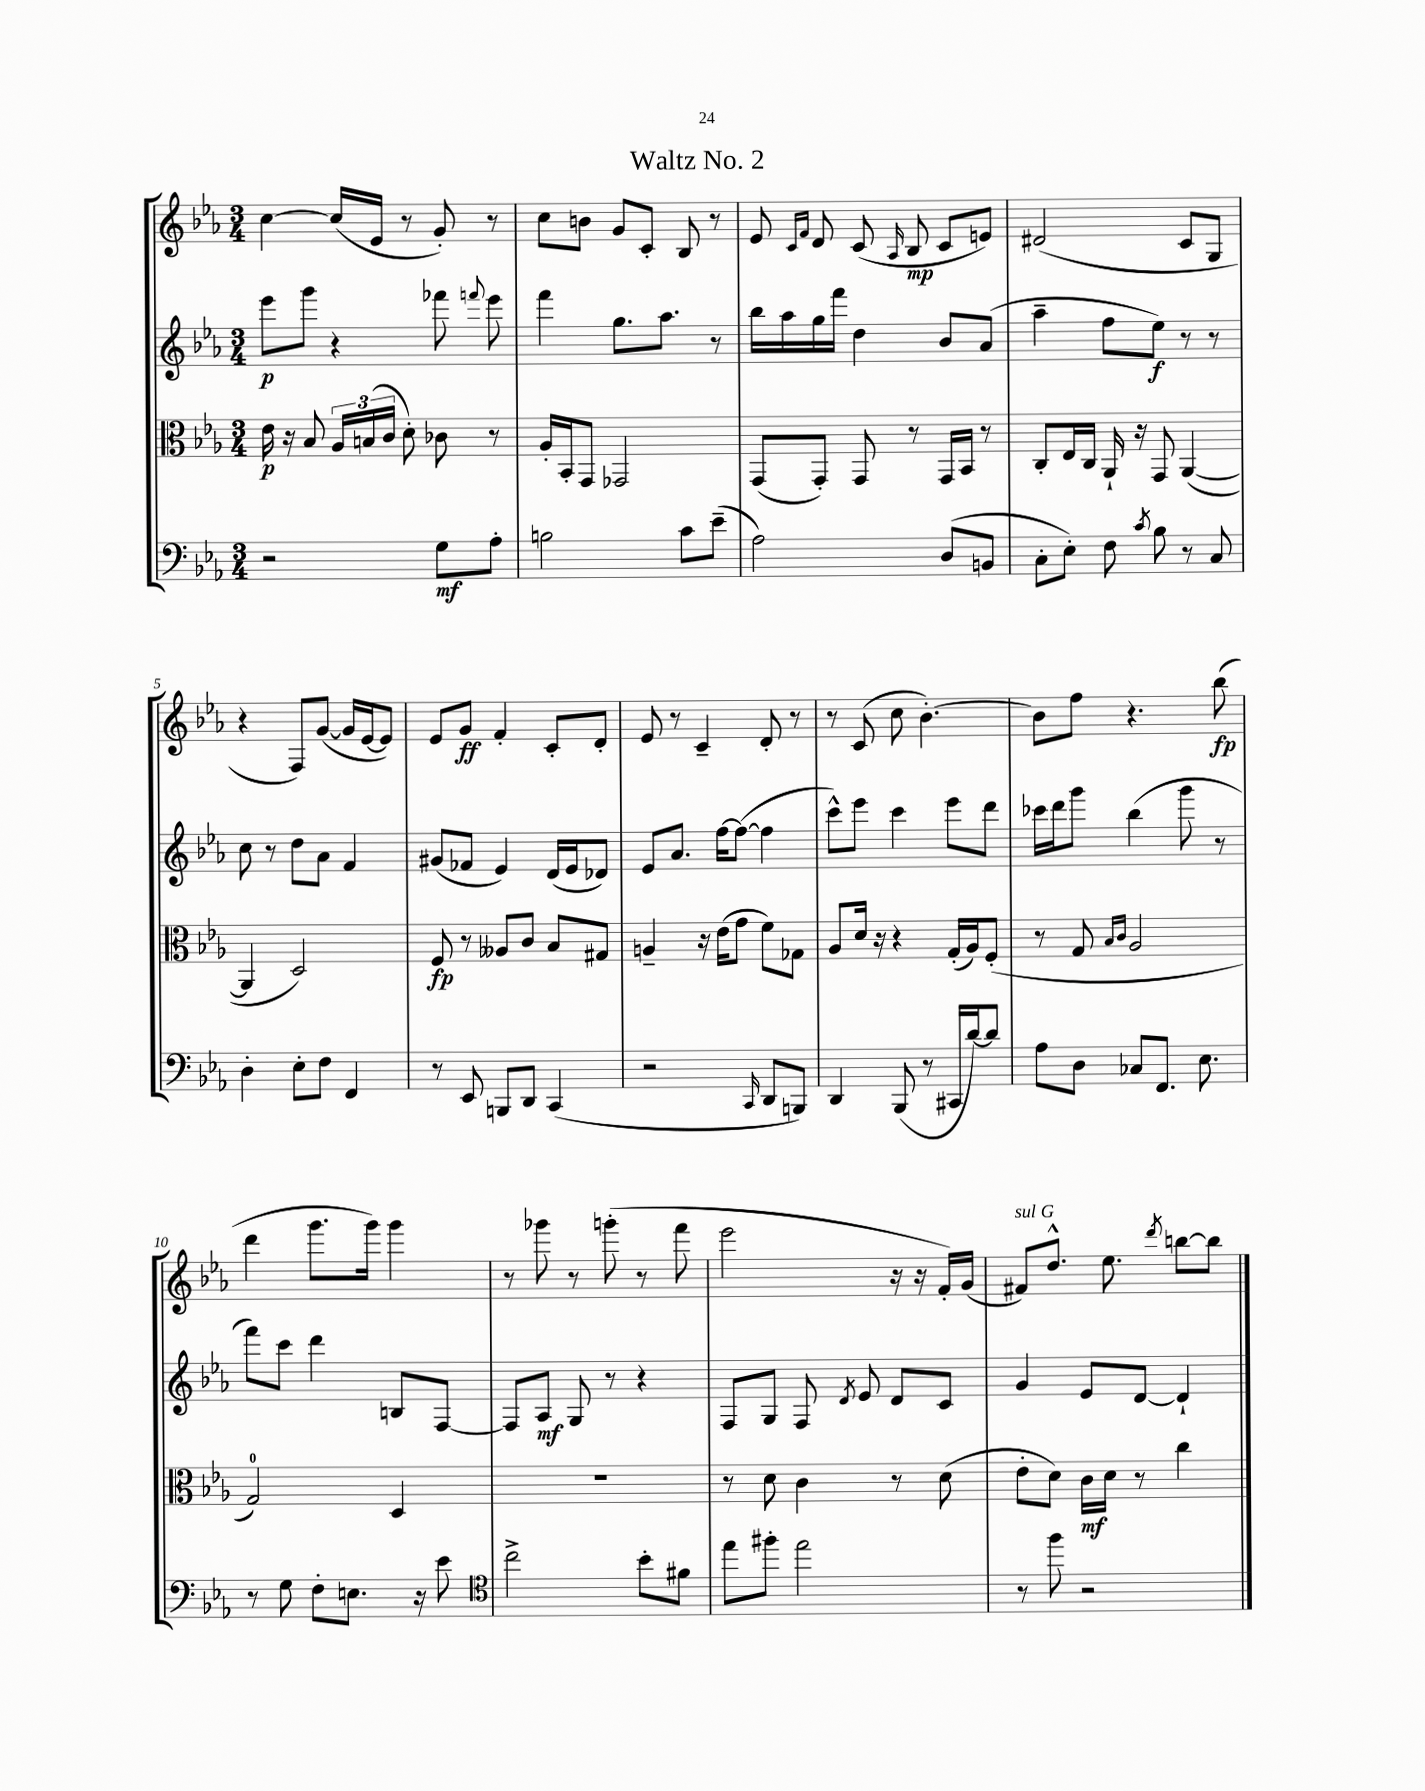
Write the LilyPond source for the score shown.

\header { title = "Waltz No. 2" }
<<
\new StaffGroup <<
\new Staff = "s0" {
    \clef treble \key ees \major \numericTimeSignature \time 3/4
    \autoBeamOff c''4~ c''16[( ees'16] r8 g'8-.) r8 |
    c''8[ b'8] g'8[ c'8]-. bes8 r8 |
    ees'8 \grace { c'16[ f'16] } d'8 c'8( \grace { aes16 } bes8\mp c'8[ e'8]) |
    dis'2( c'8[ g8] |
    r4 f8[) g'8]~( g'16[ ees'16~ ees'8]) |
    ees'8[ g'8]\ff f'4-. c'8[-. d'8]-. |
    ees'8 r8 c'4-- d'8-. r8 |
    r8 c'8( c''8 bes'4.~-.) |
    bes'8[ f''8] r4. bes''8\fp( |
    d'''4 g'''8.[ g'''16]) g'''4 |
    r8 ges'''8 r8 g'''8-.( r8 f'''8 |
    ees'''2 r16 r16 f'16[-.) g'16]( |
    fis'8[^\markup { \italic "sul G" }) d''8.]-^ ees''8. \acciaccatura { d'''8 } b''8[~ b''8] \bar "|." |
}
\new Staff = "s1" {
    \clef treble \key ees \major \numericTimeSignature \time 3/4
    \autoBeamOff ees'''8[\p g'''8] r4 fes'''8 \appoggiatura { f'''8 } ees'''8 |
    f'''4 g''8.[ aes''8.] r8 |
    bes''16[ aes''16 g''16 f'''16] d''4 bes'8[ aes'8]( |
    aes''4-- f''8[ ees''8]\f) r8 r8 |
    c''8 r8 d''8[ aes'8] f'4 |
    gis'8[( fes'8] ees'4) d'16[( ees'16 des'8]) |
    ees'8[ aes'8.] f''16[~ f''8]~( f''4 |
    c'''8[-^) ees'''8] c'''4 ees'''8[ d'''8] |
    ces'''16[ d'''16 g'''8] bes''4( g'''8 r8 |
    f'''8[) c'''8] d'''4 b8[ f8]~ |
    f8[ aes8]\mf g8 r8 r4 |
    f8[ g8] f8 \acciaccatura { d'8 } ees'8 d'8[ c'8] |
    g'4 ees'8[ d'8]~ d'4-! \bar "|." |
}
\new Staff = "s2" {
    \clef alto \key ees \major \numericTimeSignature \time 3/4
    \autoBeamOff ees'16\p r16 bes8 \tuplet 3/2 { aes16[ b16( c'16] } d'8-.) ces'8 r8 |
    aes16[-. bes,16-. g,8] ges,2 |
    g,8[( g,8]-.) g,8 r8 g,16[ bes,16] r8 |
    c8[-. ees16 c16] aes,16-! r16 g,8 aes,4~( |
    aes,4 d2) |
    f8\fp r8 aeses8[ c'8] bes8[ gis8] |
    a4-- r16 ees'16[( g'8] f'8[) ges8] |
    aes8[ d'16] r16 r4 g16[-.( aes16) f8]-.( |
    r8 g8 \grace { bes16[ c'16] } aes2 |
    g2-0) d4 |
    R2. |
    r8 d'8 c'4 r8 d'8( |
    ees'8[-. d'8]) c'16[\mf d'16] r8 c''4 \bar "|." |
}
\new Staff = "s3" {
    \clef bass \key ees \major \numericTimeSignature \time 3/4
    \autoBeamOff r2 g8[\mf aes8]-. |
    b2 c'8[ ees'8]--( |
    aes2) d8[( b,8] |
    c8[-. ees8]-.) f8 \acciaccatura { c'8 } bes8 r8 c8 |
    d4-. ees8[-. f8] f,4 |
    r8 ees,8 b,,8[ d,8] c,4( |
    r2 \grace { c,16 } d,8[ b,,8]) |
    d,4 bes,,8( r8 cis,16[ d'16~) d'8] |
    aes8[ d8] ces8[ f,8.] ees8. |
    r8 g8 f8[-. e8.] r16 ees'8 |
    \clef tenor c''2-> bes'8[-. fis'8] |
    ees''8[ fis''8]-. ees''2 |
    r8 f''8 r2 \bar "|." |
}
>>
>>
